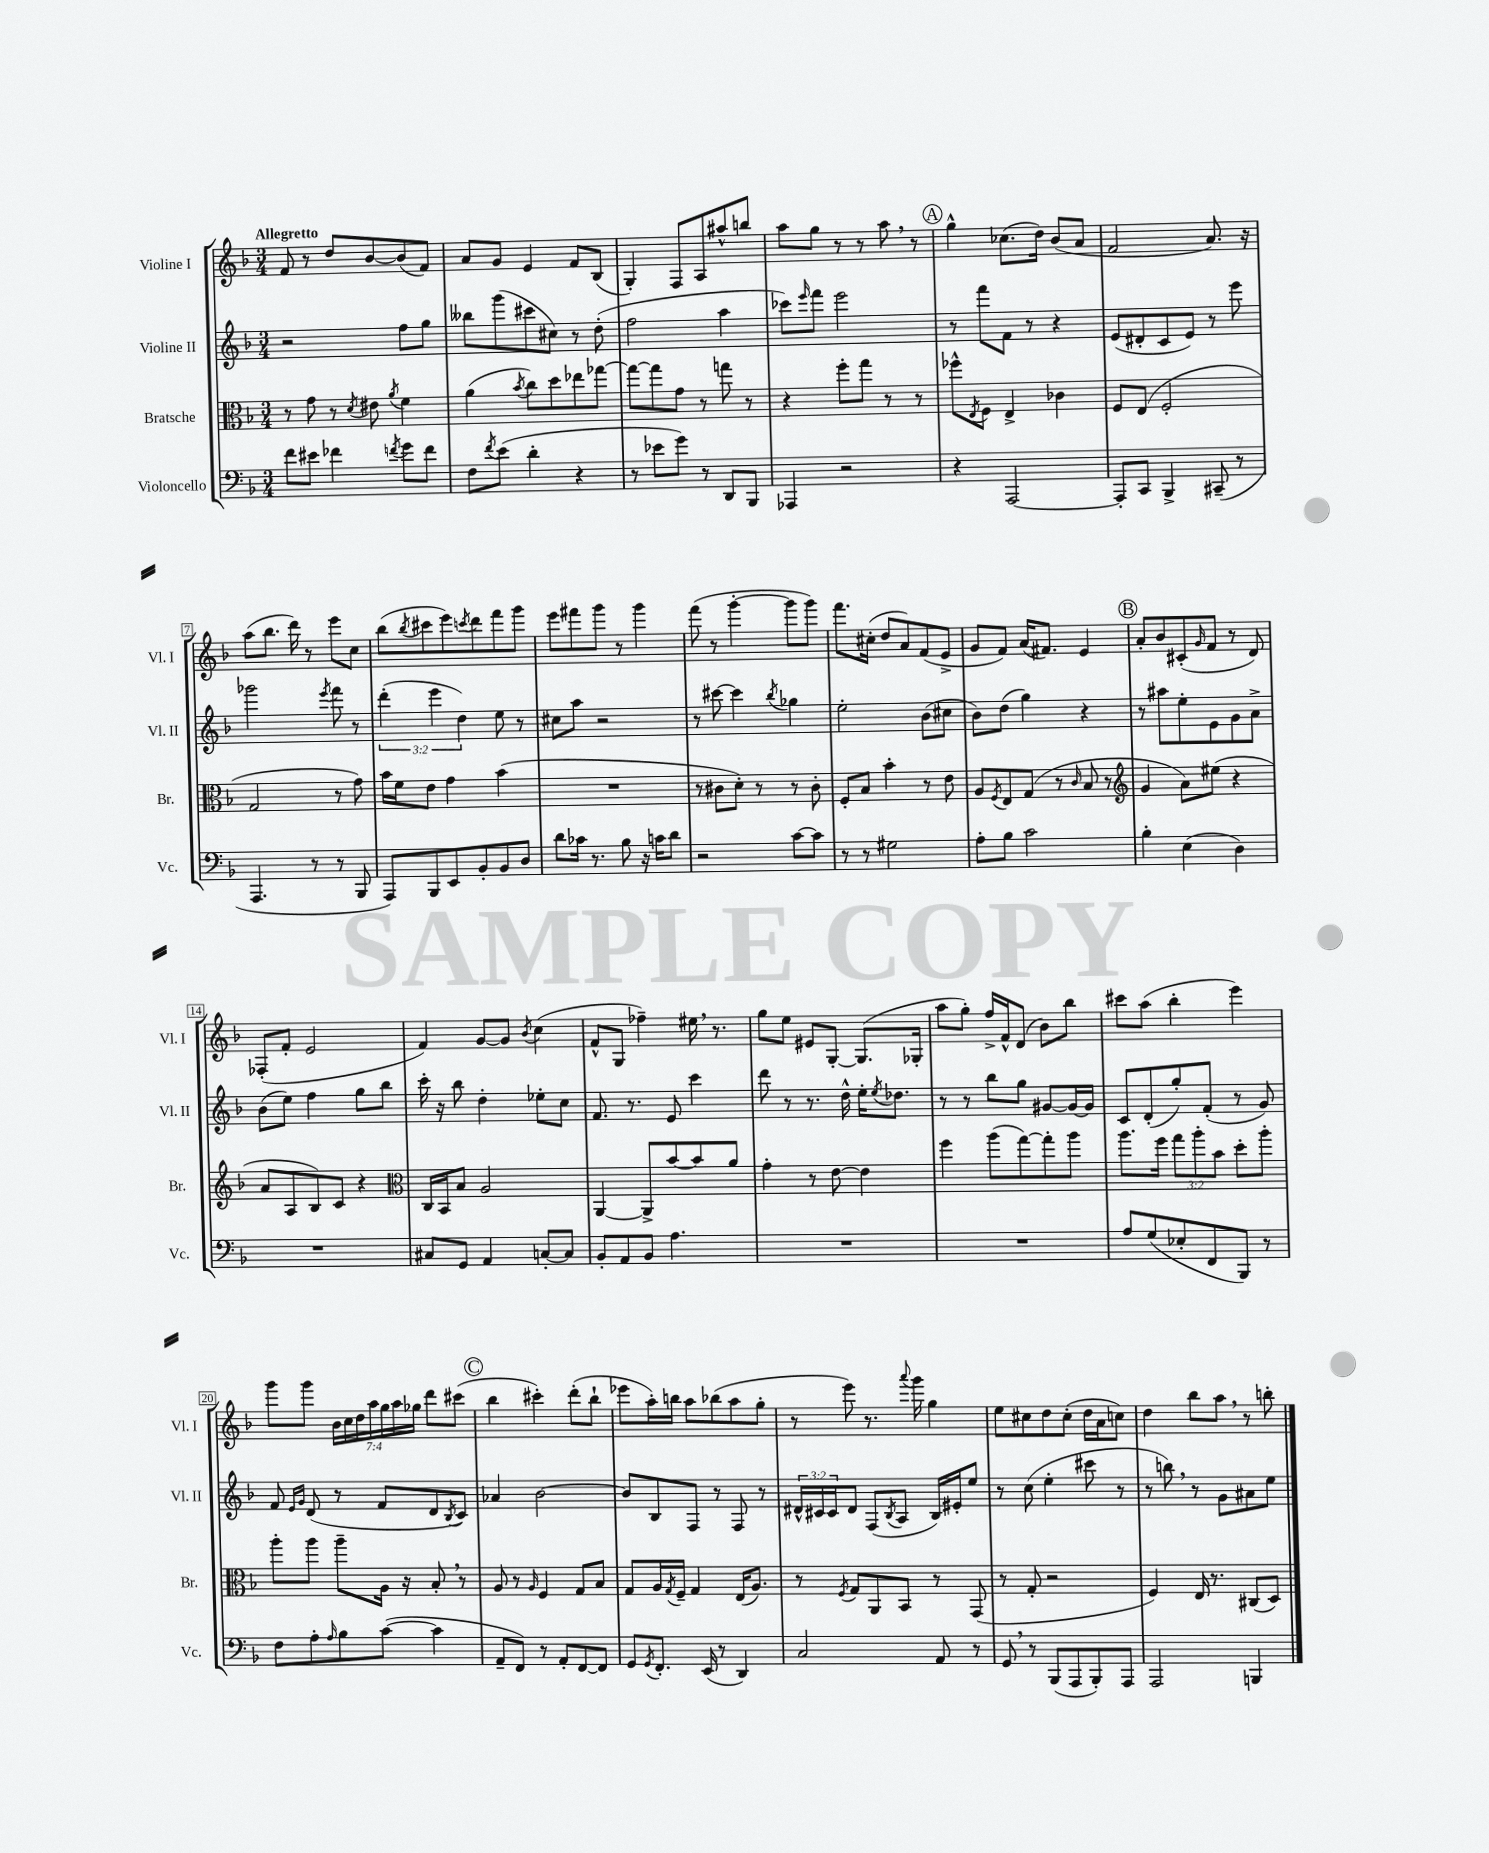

**kern	**kern	**kern	**kern
*part4	*part3	*part2	*part1
*staff4	*staff3	*staff2	*staff1
*I"Violoncello	*I"Bratsche	*I"Violine II	*I"Violine I
*I'Vc.	*I'Br.	*I'Vl. II	*I'Vl. I
*clefF4	*clefC3	*clefG2	*clefG2
*k[b-]	*k[b-]	*k[b-]	*k[b-]
*M3/4	*M3/4	*M3/4	*M3/4
=1	=1	=1	=1
!	!	!	!LO:TX:a:B:t=Allegretto
8f\L	8r	2r	8f/
8e#X\J	8g\	.	8r
4f-X\	8r	.	8dd/L
.	8qd/	.	.
.	8e#X\	.	[8b-/
8qfn/	8qa/	.	.
8g\L	4f\	8ff\L	(8b-/]
8f\J	.	8gg\J	8f/J)
=2	=2	=2	=2
8F\L	(4a\	8bb--X\L	8a/L
8qf/	.	.	.
(8e\J	.	(8ggg\	8g/J
.	8qb-/	.	.
4d'\	8cc\L)	8ccc#X\	4e/
.	8dd\	8cc#X\J)	.
4r	8ee-X\	8r	8f/L
.	[8gg-X\J	(8dd'\	(8B-/J
=3	=3	=3	=3
8r	8gg-\L_	2ff\	4G'/)
8e-X\L	8gg-\]	.	.
8g\J)	8g\J	.	8F/L
8r	8r	.	8A/
8DD/L	8ggn\	4aa\	8aa#X^^/
8BBB-/J	8r	.	8bbn/J
=4	=4	=4	=4
4AAA-X/	4r	8ccc-X\L)	8aa\L
.	.	16qqeee/	.
.	.	8fff\J	8gg\J
2r	8ff'\L	2eee\	8r
.	8gg\J	.	8r
.	8r	.	8aa,\
.	8r	.	8r
!!LO:REH:place=s1:t=A
=5	=5	=5	=5
4r	8ff-X^^\L	8r	4gg^^\
.	8qE/	.	.
.	8F\J	8fff\L	.
[2AAA/	4E^/	8f\J	(8.cc-X\L
.	.	8r	.
.	.	.	16dd\Jk)
.	4c-X\	4r	(8b-/L
.	.	.	8a/J
=6	=6	=6	=6
8AAA'/L]	8F/L	(8e/L	2f/
8CC/J	(8E/J	8d#X'/	.
4BBB-^/	2F'/	8c/	.
.	.	8e/J)	.
(8CC#X~/	.	8r	8.a/)
8r	.	8eee\	.
.	.	.	16r
!!LO:LB:g=z
=7	=7	=7	=7
4.AAA/	2G/	2ggg-X\	(8aa\L
.	.	.	8.bb-\J
.	.	.	16ddd\)
8r	.	.	8r
.	.	8qeee/	.
8r	8r	8fff\	8eee\L
8BBB-/	8g\)	8r	8cc\J
=8	=8	=8	=8
8AAA/L)	16b-\LL	(6ddd'\	(8bb-\L
.	16f\J	.	.
.	.	.	8qbb-/
8BBB-/	8e\J	.	8ccc#X\
.	.	6eee\	.
8EE/	4g\	.	8eee\)
.	.	6dd\)	.
.	.	.	8qcccn/
8BB-'/	.	.	8ddd\
8BB-/	(4b-\	8ee\	8fff\
8D/J	.	8r	8ggg\J
=9	=9	=9	=9
8d\L	2.r	8cc#X\L	8eee\L
16c-X\Jk	.	8aa\J	8fff#X\
8.r	.	.	.
.	.	2r	8ggg\J
8B-\	.	.	8r
16r	.	.	4ggg\
16cn\KL	.	.	.
8d\J	.	.	.
=10	=10	=10	=10
2r	8r	8r	(8fff\
.	8c#X\L	[8ccc#X\	8r
.	8d'\J)	4ccc#\]	[4ggg'\
.	8r	.	.
.	.	8qbb-/	.
[8c\L	8r	4gg-X\	8ggg\L]
8c\J]	8c#'\	.	8ggg\J)
=11	=11	=11	=11
8r	8F'/L	2ee'\	8.fff\L
8r	8B-/J	.	.
.	.	.	(16cc#X'\Jk
2G#X\	4b-'\	.	8dd/L
.	.	.	8a/)
.	8r	(8b-\L	(8f/
.	8e\	8cc#X\J	8e^/J
=12	=12	=12	=12
8A'\L	8A/L	8b-\L)	8g/L
.	8qF/	.	.
8B-\J	8E/	(8dd\J	8f/J)
2c\	(8G/J	4gg\)	(16a/KL
.	.	.	8.f#X/J)
.	8r	.	.
.	16qqc/	.	.
.	8B-/	4r	4e/
.	8r	.	.
!!LO:REH:place=s1:t=B
=13	=13	=13	=13
*	*clefG2	*	*
4B-'\	4g/	8r	8a'/L
.	.	8aa#X\L	8b-/
(4E\	8a\L)	8ee'\	(8c#X'/
.	.	.	16qqg/
.	(8ee#X\J	8e\	8f/J
4D\)	4r	8g\	8r
.	.	8a^\J	8d/)
!!LO:LB:g=z
=14	=14	=14	=14
2.r	8a/L	(8b-\L	(8F-X'/L
.	8A/	8ee\J)	8f'/J
.	8B-/)	4ff\	2e/
.	8c/J	.	.
.	4r	8gg\L	.
.	.	8bb-\J	.
=15	=15	=15	=15
*	*clefC3	*	*
8C#X/L	16C/LL	16ccc'\	4f/)
.	16BB-/J	16r	.
8GG/J	8B-/J	8bb-\	.
4AA/	2A/	4dd'\	[8g/L
.	.	.	8g/J]
.	.	.	8qb-/
[8Cn'/L	.	8ee-X'\L	(4cc\
8C/J]	.	8cc\J	.
=16	=16	=16	=16
8BB-'/L	[4AA/	8.f/	8f^^/L
8AA/	.	.	8G/J
.	.	8.r	.
8BB-/J	8AA^/L]	.	4ff-X~\)
4.A\	[8b-/	8e/	.
.	8b-/]	4ccc\	16ee#X,\
.	.	.	8.r
.	8a/J	.	.
=17	=17	=17	=17
2.r	4g'\	8ddd\	8gg\L
.	.	8r	8ee\J
.	8r	8.r	8e#X/L
.	[8e\	.	[8G'/J
.	.	16dd^^\	.
.	4e\]	16ee'\KL	(8.G/L]
.	.	8qee/	.
.	.	8.dd-X\J	.
.	.	.	16G-X'/Jk
=18	=18	=18	=18
2.r	4ff\	8r	8aa\L
.	.	8r	8gg'\J)
.	(8aa\L	8bb-\L	16ff^/LL
.	.	.	16f^^/J
.	[8gg\)	8gg\J	(8d/J
.	8gg'\]	[8g#X/L	8b-\L)
.	8aa\J	16g#/L_	8bb-\J
.	.	16g#/JJ]	.
=19	=19	=19	=19
8A/L	8.aa\L	8c/L	8ccc#X\L
(8G/	.	(8d'/	(8aa\J
.	16ff\Jk	.	.
8E-X'/	12gg\L	8gg'/)	4bb-'\
.	12aa'\	.	.
8FF/	.	(8f'/J	.
.	12b-\J	.	.
8BBB-/J)	8dd'\L	8r	4eee\)
8r	8aa'\J	8g/)	.
!!LO:LB:g=z
=20	=20	=20	=20
8F\L	8aa'\L	8f/	8ggg\L
.	.	16qqe/LL	.
.	.	16qqg/JJ	.
8A'\	8aa\J	(8d/	8ggg\J
16qqA/	.	.	.
8B-\	8aa~\L	8r	28b-\LL
.	.	.	28cc\
.	.	.	28dd\
.	.	.	28aa\
([8c\J	16A\Jk	8f/L	.
.	.	.	28gg\
.	.	.	28aa\
.	16r	.	.
.	.	.	28gg-X\JJ
4c\]	8B-',/	8d/	8ddd\L
.	.	8qB-/	.
.	8r	8c/J)	(8ccc#X\J
!!LO:REH:place=s1:t=C
=21	=21	=21	=21
8AA~/L	8A/	4a-X/	4bb-\
8FF/J)	8r	.	.
.	16qqA/	.	.
8r	4F/	[2b-\	4ccc#X'\)
8AA'/L	.	.	.
[8FF/	8G/L	.	(8ddd'\L
8FF/J]	8B-/J	.	8bb-`\J
=22	=22	=22	=22
8GG/L	8G/L	8b-/L]	8eee-X\L
8qGG/	.	.	.
8.FF'/J	16A/L	8B-/	16aa'\L)
.	8qG/	.	.
.	16F~/JJ	.	16bbn\JJ
.	4G/	8F/J	8aa\L
(16EE/	.	.	.
8r	.	8r	(8bb-X\
4DD/)	(16E/KL	8F/	8aa\
.	8.A/J)	.	.
.	.	8r	8gg'\J
=23	=23	=23	=23
2C/	8r	24d#X^^/LL	8r
.	.	24c#X/	.
.	.	24c#/J	.
.	8qF/	.	.
.	8G/L	8d#/J	8eee\)
.	8AA/	(8F/L	8.r
.	.	8qB-/	.
.	8BB-/J	8A/J	.
.	.	.	8qqaaa/
.	.	.	16ggg\
8AA/	8r	16B-/LL)	4gg\
.	.	16e#X'/J	.
8r	(8GG/	8ee/J	.
=24	=24	=24	=24
8GG,/	8r	8r	8ee\L
8r	8G'/	(8cc\	8cc#X\
(8BBB-/L	2r	4ee'\	8dd\
8AAA/	.	.	(8cc#'\J
8BBB-'/)	.	8ccc#X\	16dd\LL
.	.	.	16a\J
8AAA/J	.	8r	8ccn\J)
=25	=25	=25	=25
2AAA/	4F/)	8r	4dd\
.	.	8bbn,\)	.
.	16E/	8r	8bb-\L
.	8.r	.	.
.	.	8g\L	8aa,\J
4BBBn/	(8C#X/L	8a#X\	8r
.	8D/J)	8ee\J	8bbn'\
==	==	==	==
*-	*-	*-	*-
